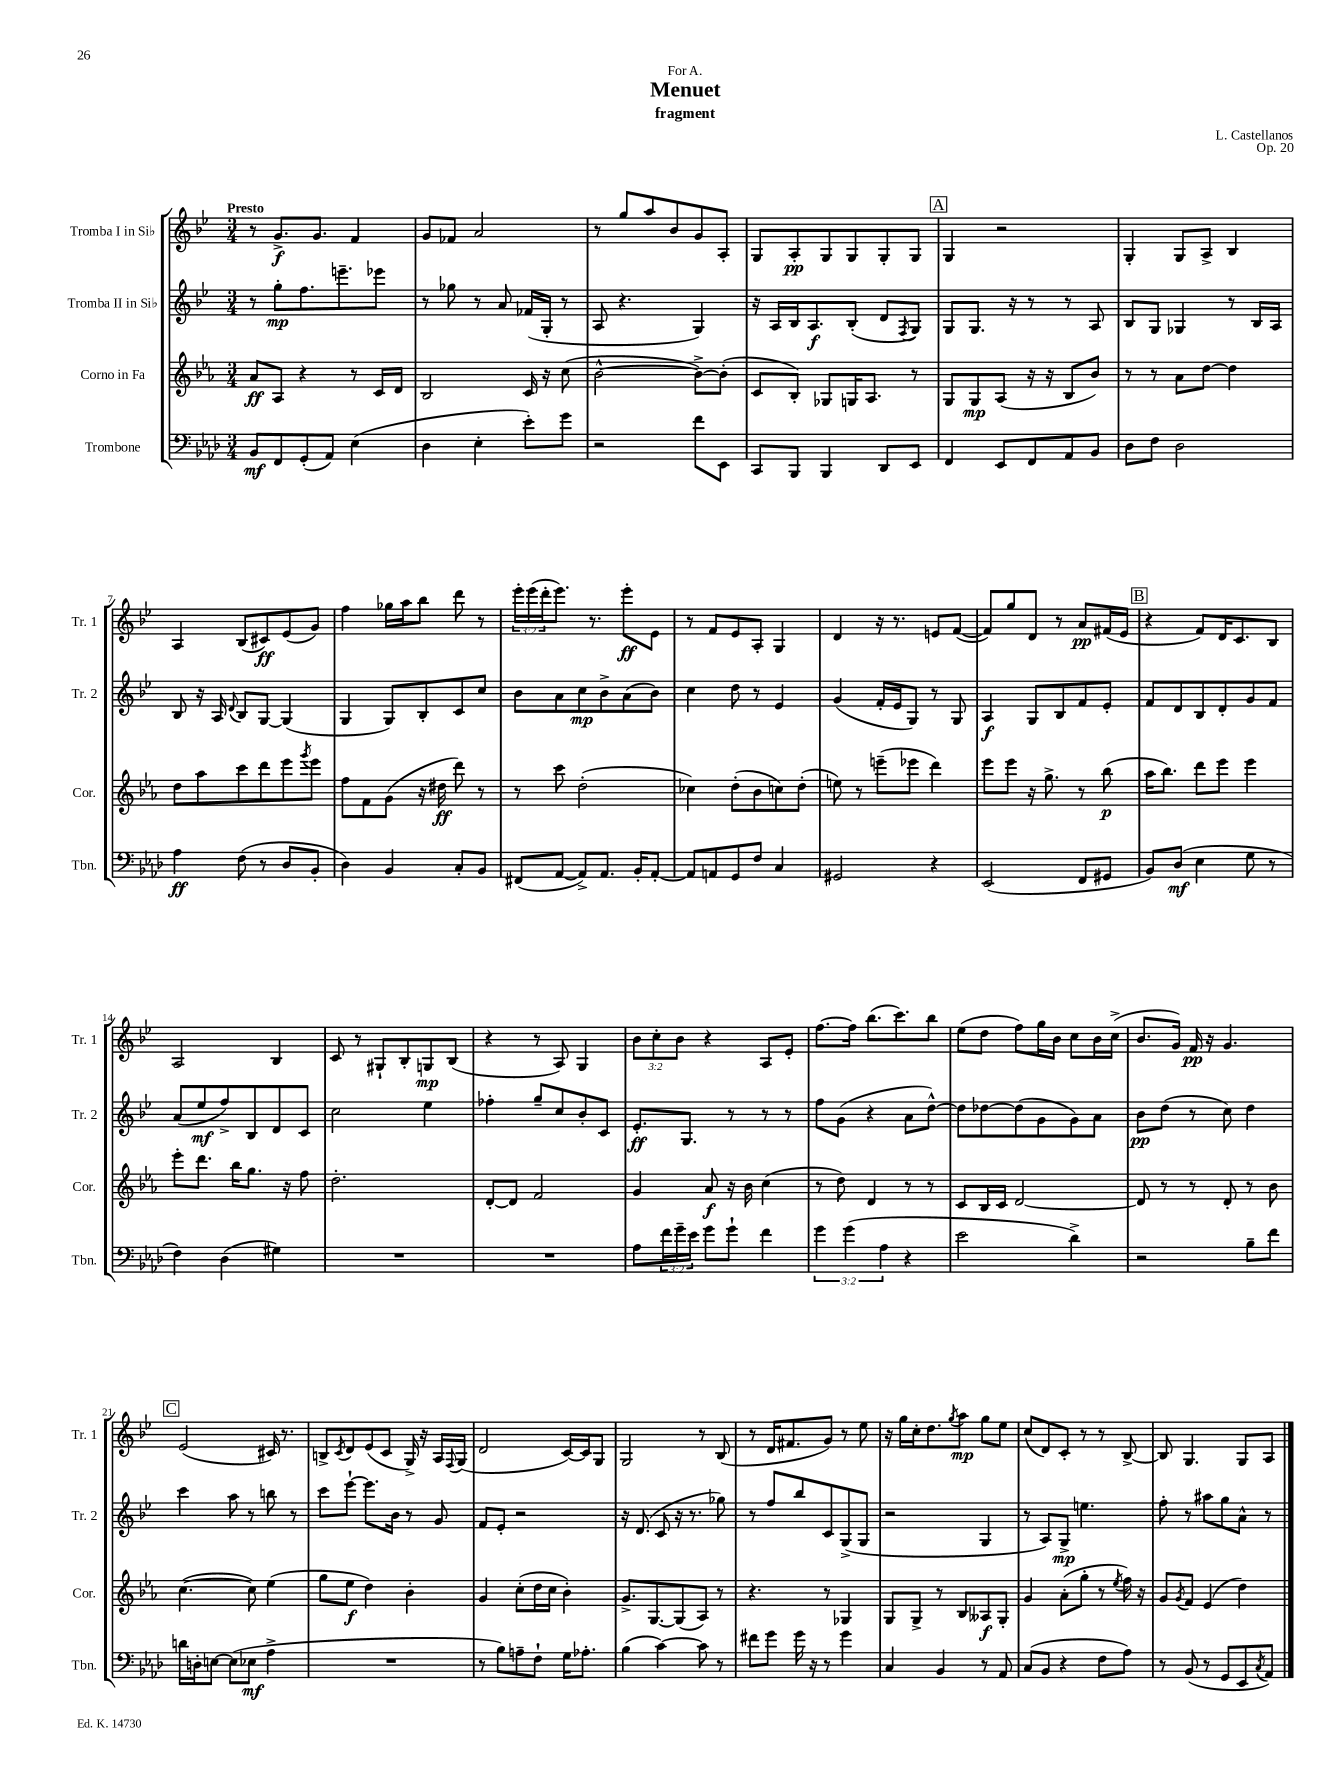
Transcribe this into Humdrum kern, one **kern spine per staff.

**kern	**dynam	**kern	**dynam	**kern	**dynam	**kern	**dynam
*part4	*part4	*part3	*part3	*part2	*part2	*part1	*part1
*staff4	*staff4	*staff3	*staff3	*staff2	*staff2	*staff1	*staff1
*I"Trombone	*	*I"Corno in Fa	*	*I"Tromba II in Si♭	*	*I"Tromba I in Si♭	*
*I'Tbn.	*	*I'Cor.	*	*I'Tr. 2	*	*I'Tr. 1	*
*clefF4	*	*clefG2	*	*clefG2	*	*clefG2	*
*k[b-e-a-d-]	*	*k[b-e-a-]	*	*k[b-e-]	*	*k[b-e-]	*
*M3/4	*	*M3/4	*	*M3/4	*	*M3/4	*
=1	=1	=1	=1	=1	=1	=1	=1
!	!	!	!	!	!	!LO:TX:a:B:t=Presto	!
8BB-/L	mf	8a-/L	ff	8r	.	8r	.
8FF/	.	8A-/J	.	8gg'\L	mp	8.g^/L	f
(8GG'/	.	4r	.	8.ff\	.	.	.
.	.	.	.	.	.	8.g/J	.
8AA-/J)	.	.	.	.	.	.	.
.	.	.	.	8.eeen~\	.	.	.
(4E-\	.	8r	.	.	.	4f/	.
.	.	16c/LL	.	8eee-X\J	.	.	.
.	.	16d/JJ	.	.	.	.	.
=2	=2	=2	=2	=2	=2	=2	=2
4D-\	.	2B-/	.	8r	.	8g/L	.
.	.	.	.	8gg-X\	.	8f-X/J	.
4E-'\	.	.	.	8r	.	2a/	.
.	.	.	.	8a/	.	.	.
8e-'\L)	.	16c/	.	(16f-X/LL	.	.	.
.	.	16r	.	16G'/JJ	.	.	.
8g\J	.	(8cc\	.	8r	.	.	.
=3	=3	=3	=3	=3	=3	=3	=3
2r	.	[2b-^^\	.	8A/	.	8r	.
.	.	.	.	4.r	.	8gg/L	.
.	.	.	.	.	.	8aa/	.
.	.	.	.	.	.	8b-/	.
8f\L	.	8b-^\L_)	.	4G/)	.	8g/	.
8EE-\J	.	(8b-'\J]	.	.	.	8A'/J	.
=4	=4	=4	=4	=4	=4	=4	=4
8CC/L	.	8c/L	.	16r	.	8G/L	.
.	.	.	.	16A/LL	.	.	.
8BBB-/J	.	8B-'/J)	.	16B-/J	.	8A'/	pp
.	.	.	.	8.A/	f	.	.
4BBB-/	.	8G-X/L	.	.	.	8G/	.
.	.	16Gn/K	.	(8B-'/J	.	8G/	.
.	.	8.A-/J	.	.	.	.	.
8DD-/L	.	.	.	8d/L	.	8G'/	.
.	.	.	.	8qF/	.	.	.
8EE-/J	.	8r	.	8G/J)	.	8G/J	.
!!LO:REH:place=s1:t=A
=5	=5	=5	=5	=5	=5	=5	=5
4FF/	.	8G/L	.	8G/L	.	4G/	.
.	.	8G/	mp	8.G/J	.	.	.
8EE-/L	.	(8A-/J	.	.	.	2r	.
.	.	.	.	16r	.	.	.
8FF/	.	16r	.	8r	.	.	.
.	.	16r	.	.	.	.	.
8AA-/	.	8B-/L	.	8r	.	.	.
8BB-/J	.	8b-/J)	.	8A/	.	.	.
=6	=6	=6	=6	=6	=6	=6	=6
8D-\L	.	8r	.	8B-/L	.	4G'/	.
8F\J	.	8r	.	8G/J	.	.	.
2D-\	.	8a-\L	.	4G-X/	.	8G/L	.
.	.	[8dd\J	.	.	.	8A^/J	.
.	.	4dd\]	.	8r	.	4B-/	.
.	.	.	.	16B-/LL	.	.	.
.	.	.	.	16A/JJ	.	.	.
!!LO:LB:g=z
=7	=7	=7	=7	=7	=7	=7	=7
4A-\	ff	8dd\L	.	8B-/	.	4A/	.
.	.	8aa-\	.	16r	.	.	.
.	.	.	.	16A/	.	.	.
.	.	.	.	8qqd/	.	.	.
(8F\	.	8ccc\	.	8B-/L	.	(8B-/L	.
8r	.	8ddd\	.	[8G/J	.	8c#X/)	ff
8D-/L	.	8eee-\	.	(4G/]	.	(8e-/	.
.	.	8qggg/	.	.	.	.	.
8BB-'/J	.	8eee-\J	.	.	.	8g/J)	.
=8	=8	=8	=8	=8	=8	=8	=8
4D-\)	.	8ff\L	.	4G/	.	4ff\	.
.	.	8f\	.	.	.	.	.
4BB-/	.	(8g\J	.	8G/L)	.	16gg-X\LL	.
.	.	.	.	.	.	16aa\J	.
.	.	16r	.	8B-'/	.	8bb-\J	.
.	.	16dd#X\	ff	.	.	.	.
8C'/L	.	8ddd\)	.	8c/	.	8ddd\	.
8BB-/J	.	8r	.	8cc/J	.	8r	.
=9	=9	=9	=9	=9	=9	=9	=9
(8FF#X/L	.	8r	.	8b-\L	.	24eee-'\LL	.
.	.	.	.	.	.	(24eee-\	.
.	.	.	.	.	.	24ddd'\J	.
[8AA-/J	.	8ccc\	.	8a\	.	8.eee-\J)	.
8AA-^/L])	.	(2dd'\	.	8cc\	mp	.	.
.	.	.	.	.	.	8.r	.
8.AA-/J	.	.	.	8b-^\	.	.	.
.	.	.	.	(8a\	.	8eee-'\L	ff
16BB-'/KL	.	.	.	.	.	.	.
[8AA-'/J	.	.	.	8b-\J)	.	8e-\J	.
=10	=10	=10	=10	=10	=10	=10	=10
8AA-/L]	.	4cc-X\)	.	4cc\	.	8r	.
8AAn/	.	.	.	.	.	8f/L	.
8GG/	.	(8dd'\L	.	8dd\	.	8e-/	.
8F/J	.	8b-\	.	8r	.	8A'/J	.
4C/	.	8ccn\)	.	4e-/	.	4G/	.
.	.	(8dd'\J	.	.	.	.	.
=11	=11	=11	=11	=11	=11	=11	=11
2GG#X/	.	8een\)	.	(4g/	.	4d/	.
.	.	8r	.	.	.	.	.
.	.	(8eeen~\L	.	16f'/LL	.	16r	.
.	.	.	.	16e-/J	.	8.r	.
.	.	8eee-X\J	.	8G/J)	.	.	.
4r	.	4ddd\)	.	8r	.	8en/L	.
.	.	.	.	8G/	.	([8f/J	.
=12	=12	=12	=12	=12	=12	=12	=12
(2EE-/	.	8eee-\L	.	4A/	f	8f/L])	.
.	.	8eee-\J	.	.	.	8gg/	.
.	.	16r	.	8G/L	.	8d/J	.
.	.	8.gg^\	.	.	.	.	.
.	.	.	.	8B-/	.	8r	.
8FF/L	.	8r	.	8f/	.	8a/L	pp
8GG#X/J	.	(8bb-\	p	8e-'/J	.	(16f#X/L	.
.	.	.	.	.	.	16e-/JJ	.
!!LO:REH:place=s1:t=B
=13	=13	=13	=13	=13	=13	=13	=13
8BB-/L)	.	16aa-\KL	.	8f/L	.	4r	.
.	.	8.bb-\J)	.	.	.	.	.
(8D-/J	mf	.	.	8d/	.	.	.
4E-\	.	8ddd\L	.	8B-/	.	8f/L)	.
.	.	8eee-\J	.	8d'/	.	16d/K	.
.	.	.	.	.	.	8.c/	.
8G\	.	4eee-\	.	8g/	.	.	.
8r	.	.	.	8f/J	.	8B-/J	.
!!LO:LB:g=z
=14	=14	=14	=14	=14	=14	=14	=14
4F\)	.	8eee-'\L	.	(8a/L	.	2A/	.
.	.	8.ddd\J	.	8ee-/	mf	.	.
(4D-\	.	.	.	8ff^/)	.	.	.
.	.	16bb-\KL	.	.	.	.	.
.	.	8.gg\J	.	8B-/	.	.	.
4G#X\)	.	.	.	8d/	.	4B-/	.
.	.	16r	.	.	.	.	.
.	.	8ff\	.	8c/J	.	.	.
=15	=15	=15	=15	=15	=15	=15	=15
2.r	.	2.dd'\	.	2cc\	.	8c/	.
.	.	.	.	.	.	8r	.
.	.	.	.	.	.	8G#X`/L	.
.	.	.	.	.	.	8B-'/	.
.	.	.	.	4ee-\	.	8Gn/	mp
.	.	.	.	.	.	(8B-/J	.
=16	=16	=16	=16	=16	=16	=16	=16
2.r	.	[8d'/L	.	4ff-X'\	.	4r	.
.	.	8d/J]	.	.	.	.	.
.	.	2f/	.	8gg~/L	.	8r	.
.	.	.	.	8cc/	.	8A/)	.
.	.	.	.	8b-'/	.	4G/	.
.	.	.	.	8c/J	.	.	.
=17	=17	=17	=17	=17	=17	=17	=17
8A-\L	.	4g/	.	8.e-'/L	ff	12b-\L	.
.	.	.	.	.	.	12cc'\	.
24f\L	.	.	.	.	.	.	.
24g~\	.	.	.	.	.	12b-\J	.
.	.	.	.	8.G/J	.	.	.
24e-\JJ	.	.	.	.	.	.	.
8g\L	.	8a-/	f	.	.	4r	.
8g`\J	.	16r	.	8r	.	.	.
.	.	16b-\	.	.	.	.	.
4f\	.	(4cc\	.	8r	.	8A/L	.
.	.	.	.	8r	.	8e-'/J	.
=18	=18	=18	=18	=18	=18	=18	=18
6g\	.	8r	.	8ff\L	.	[8.ff\L	.
.	.	8dd\)	.	(8g\J	.	.	.
(6g\	.	.	.	.	.	.	.
.	.	.	.	.	.	16ff\Jk]	.
.	.	4d/	.	4r	.	(8.bb-\L	.
6A-\	.	.	.	.	.	.	.
.	.	.	.	.	.	8.ccc\)	.
4r	.	8r	.	8a\L	.	.	.
.	.	8r	.	[8dd^^\J)	.	8bb-\J	.
=19	=19	=19	=19	=19	=19	=19	=19
2e-\	.	8c/L	.	8dd\L]	.	(8ee-\L	.
.	.	16B-/L	.	[8dd-X\	.	8dd\J	.
.	.	16c/JJ	.	.	.	.	.
.	.	[2d/	.	(8dd-\]	.	8ff\L)	.
.	.	.	.	8g\	.	16gg\L	.
.	.	.	.	.	.	16b-\JJ	.
4d-^\)	.	.	.	8g\)	.	8cc\L	.
.	.	.	.	8a\J	.	16b-\L	.
.	.	.	.	.	.	(16cc^\JJ	.
=20	=20	=20	=20	=20	=20	=20	=20
2r	.	8d/]	.	8b-\L	pp	8.b-/L	.
.	.	8r	.	(8dd\J	.	.	.
.	.	.	.	.	.	16g/Jk)	.
.	.	8r	.	8r	.	16f/	pp
.	.	.	.	.	.	16r	.
.	.	8d'/	.	8cc\)	.	4.g/	.
8B-~\L	.	8r	.	4dd\	.	.	.
8f\J	.	8b-\	.	.	.	.	.
!!LO:LB:g=z
!!LO:REH:place=s1:t=C
=21	=21	=21	=21	=21	=21	=21	=21
16dn\LL	.	([4.cc\	.	4ccc\	.	(2e-/	.
16Dn'\J	.	.	.	.	.	.	.
[8En\J	.	.	.	.	.	.	.
(8E\L]	.	.	.	8aa\	.	.	.
8E-X\J	mf	8cc\])	.	8r	.	.	.
4A-^\	.	(4ee-\	.	8bbn\	.	16c#X/)	.
.	.	.	.	.	.	8.r	.
.	.	.	.	8r	.	.	.
=22	=22	=22	=22	=22	=22	=22	=22
2.r	.	8gg\L	.	8ccc\L	.	8Bn^/L	.
.	.	.	.	.	.	8qc/	.
.	.	8ee-\J	f	[8eee-`\J	.	8d/	.
.	.	4dd\)	.	8.eee-\L]	.	(8e-/	.
.	.	.	.	.	.	8c/J	.
.	.	.	.	16b-\Jk	.	.	.
.	.	4b-'\	.	8r	.	16G^/)	.
.	.	.	.	.	.	16r	.
.	.	.	.	8g/	.	16A/LL	.
.	.	.	.	.	.	8qqF/	.
.	.	.	.	.	.	(16G/JJ	.
=23	=23	=23	=23	=23	=23	=23	=23
8r	.	4g/	.	8f/L	.	2d/	.
8B-\L)	.	.	.	8e-'/J	.	.	.
8An~\	.	(8cc'\L	.	2r	.	.	.
8F`\J	.	16dd\L	.	.	.	.	.
.	.	16cc\JJ	.	.	.	.	.
16G\KL	.	4b-'\)	.	.	.	[16c/LL)	.
8.A-X'\J	.	.	.	.	.	16c/J]	.
.	.	.	.	.	.	8G/J	.
=24	=24	=24	=24	=24	=24	=24	=24
(4B-\	.	8.g^/L	.	16r	.	2G/	.
.	.	.	.	(8.d/	.	.	.
.	.	[8.G/	.	.	.	.	.
[4c\)	.	.	.	8c/	.	.	.
.	.	(8G/]	.	16r	.	.	.
.	.	.	.	8.r	.	.	.
8c\]	.	8A-/J)	.	.	.	8r	.
8r	.	8r	.	8gg-X\)	.	(8B-/	.
=25	=25	=25	=25	=25	=25	=25	=25
8f#X\L	.	4.r	.	8r	.	8r	.
8g\J	.	.	.	8ff/L	.	16d/KL	.
.	.	.	.	.	.	8.f#X/	.
16g\	.	.	.	8bb-/	.	.	.
16r	.	.	.	.	.	.	.
8r	.	8r	.	8c/	.	8g/J)	.
4g\	.	4G-X/	.	(8G^/	.	8r	.
.	.	.	.	8G/J	.	8ee-\	.
=26	=26	=26	=26	=26	=26	=26	=26
4C/	.	8G/L	.	2r	.	16r	.
.	.	.	.	.	.	16gg\LL	.
.	.	8G^/J	.	.	.	16cc'\J	.
.	.	.	.	.	.	8.dd\	.
4BB-/	.	8r	.	.	.	.	.
.	.	.	.	.	.	8qgg/	.
.	.	8B-/L	.	.	.	8aa\J	mp
8r	.	8A--X/	f	4G/	.	8gg\L	.
8AA-/	.	8G'/J	.	.	.	8ee-\J	.
=27	=27	=27	=27	=27	=27	=27	=27
(8C/L	.	4g/	.	8r	.	(8cc/L	.
8BB-/J	.	.	.	8A/L)	.	8d/)	.
4r	.	(8a-'\L	.	8G^/J	mp	8c'/J	.
.	.	8gg'\J	.	4.een\	.	8r	.
8F\L	.	8r	.	.	.	8r	.
.	.	8qee-/	.	.	.	.	.
8A-\J)	.	16ff\)	.	.	.	[8B-^/	.
.	.	16r	.	.	.	.	.
=28	=28	=28	=28	=28	=28	=28	=28
8r	.	8g/L	.	8ff'\	.	8B-/]	.
.	.	8qg/	.	.	.	.	.
(8BB-/	.	8f/J	.	8r	.	4.G/	.
8r	.	(4e-/	.	8aa#X\L	.	.	.
8GG/L	.	.	.	8gg\	.	.	.
8EE-/	.	4dd\)	.	8a^^\J	.	8G/L	.
8qC/	.	.	.	.	.	.	.
8AA-/J)	.	.	.	8r	.	8A/J	.
==	==	==	==	==	==	==	==
*-	*-	*-	*-	*-	*-	*-	*-
